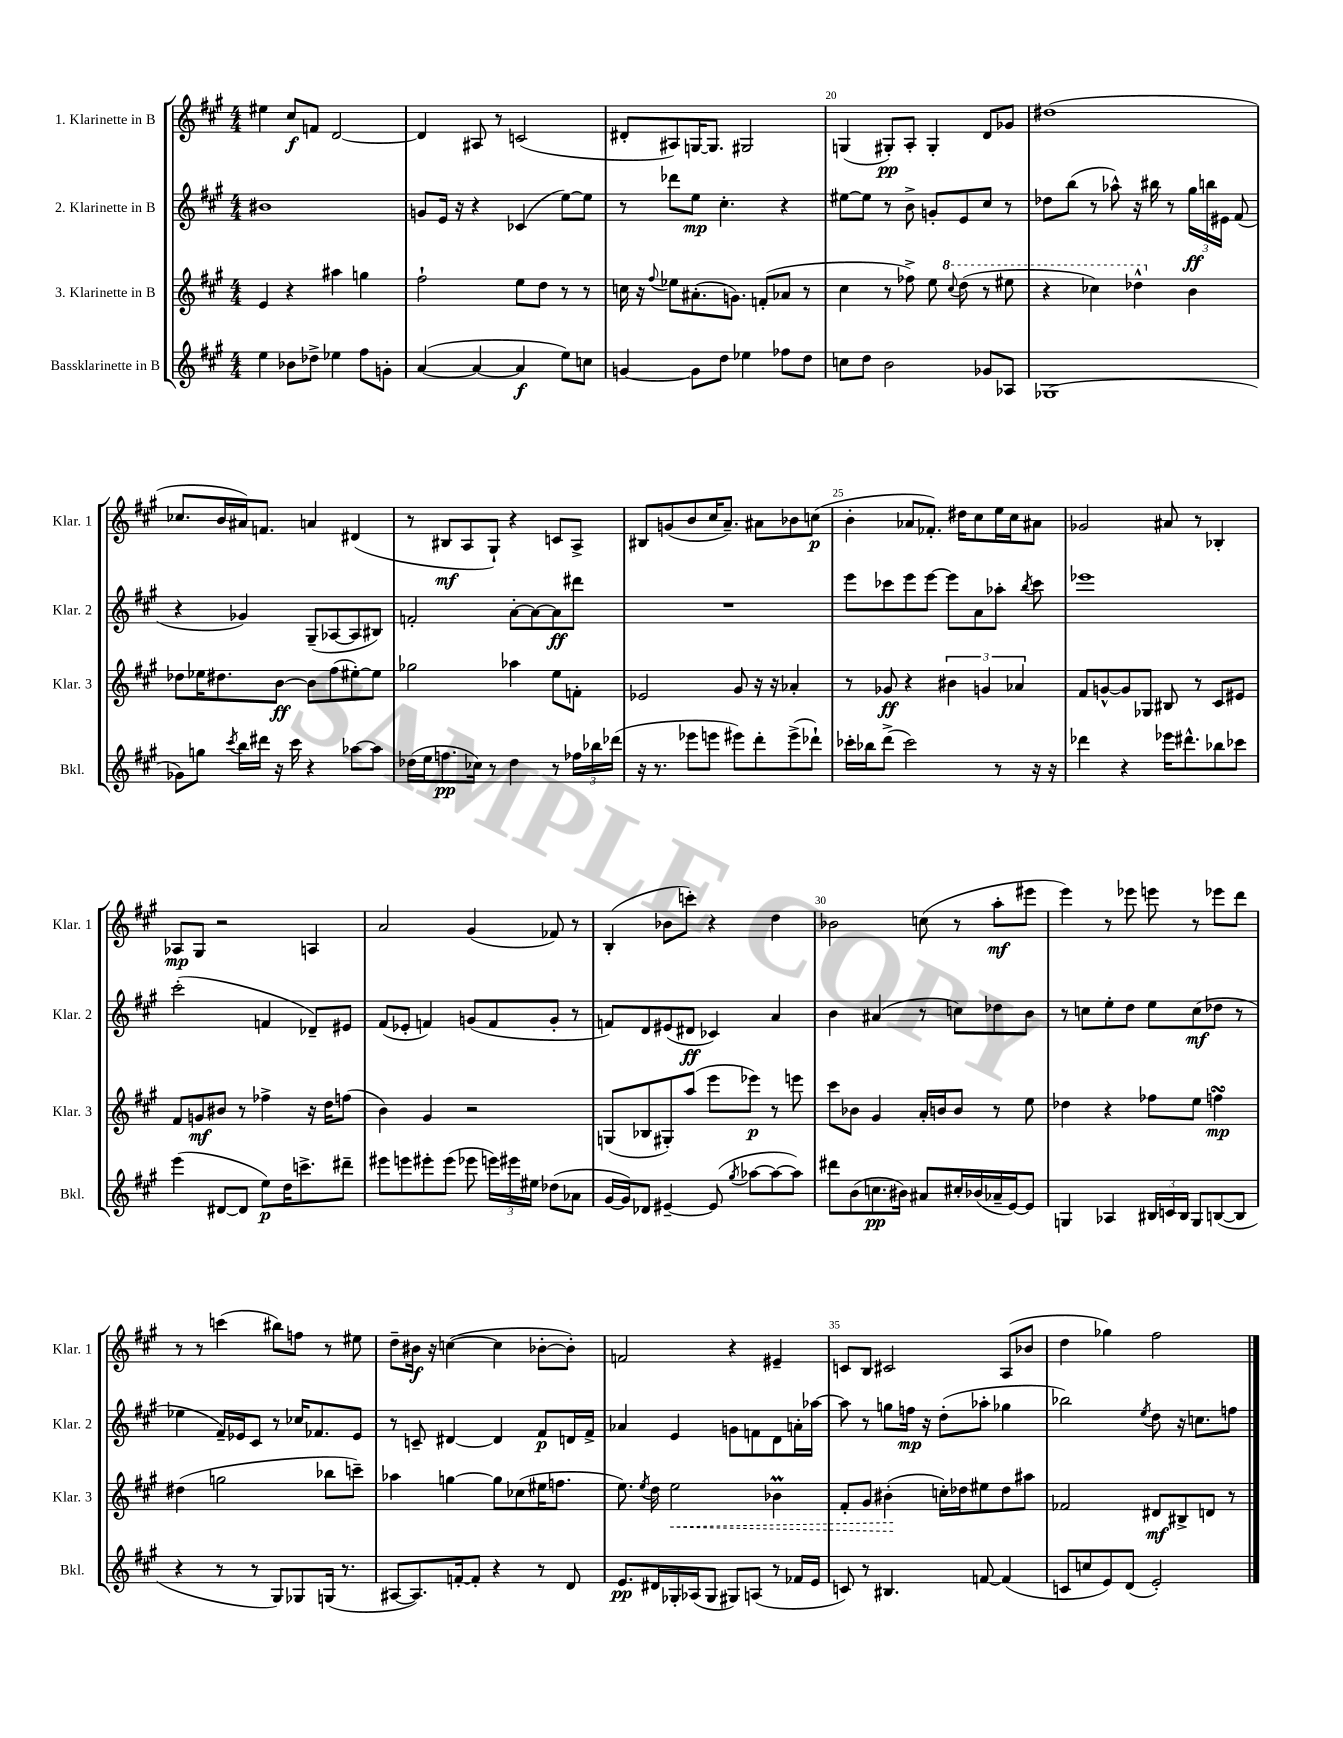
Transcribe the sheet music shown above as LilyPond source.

<<
\new StaffGroup <<
\new Staff = "s0" \with { instrumentName = "1. Klarinette in B" shortInstrumentName = "Klar. 1" } {
    \clef treble \key a \major \numericTimeSignature \time 4/4
    \autoBeamOff eis''4 cis''8[\f f'8] d'2~ |
    d'4 ais8 r8 c'2( |
    dis'8[-. ais8) g16~ g8.] gis2 |
    g4( gis8[-.\pp) a8]-. gis4-. d'8[ ges'8] |
    dis''1( |
    ces''8.[ b'16 ais'16) f'8.] a'4 dis'4( |
    r8 bis8[\mf a8 gis8]-!) r4 c'8[ a8]-> |
    bis8[ g'8( b'8 cis''16 a'8.]--) ais'8[ bes'8 c''8]\p( |
    b'4-. aes'8[ fes'8.]-.) dis''16[ cis''8 e''16 cis''16 ais'8] |
    ges'2 ais'8 r8 bes4-. |
    aes8[\mp gis8] r2 a4 |
    a'2 gis'4( fes'8) r8 |
    b4-.( bes'8[ c'''8]-.) r4 d''4 |
    bes'2 c''8( r8 a''8[-.\mf eis'''8] |
    e'''4) r8 ees'''8 e'''8 r8 ees'''8[ d'''8] |
    r8 r8 c'''4( bis''8[) f''8] r8 eis''8 |
    d''8[-- bis'16]\f r16 c''4~( c''4 bes'8[~-. bes'8]-.) |
    f'2 r4 eis'4-- |
    c'8[ b8] cis'2 a8[( bes'8] |
    d''4 ges''4) fis''2 \bar "|." |
}
\new Staff = "s1" \with { instrumentName = "2. Klarinette in B" shortInstrumentName = "Klar. 2" } {
    \clef treble \key a \major \numericTimeSignature \time 4/4
    \autoBeamOff bis'1 |
    g'8[ e'16] r16 r4 ces'4( e''8[~) e''8] |
    r8 des'''8[ e''8]\mp cis''4.-. r4 |
    eis''8[~ eis''8] r8 b'8-> g'8[-. e'8 cis''8] r8 |
    des''8[ b''8]( r8 aes''8-^) r16 bis''16 r8 \tuplet 3/2 { gis''16[\ff b''16 eis'16] } fis'8( |
    r4 ges'4) gis8[--( aes8~ aes8 bis8]) |
    f'2-. a'8[~-. a'8~ a'8\ff dis'''8] |
    R1 |
    e'''8[ ces'''8 e'''8 e'''8]~ e'''8[ a'8 aes''8]-. \acciaccatura { b''8 } ces'''8 |
    ees'''1 |
    cis'''2-.( f'4 des'8[--) eis'8] |
    fis'8[( ees'8]-. f'4) g'8[( f'8 g'8]-. r8 |
    f'8[) d'8 eis'8( dis'8]\ff ces'4) a'4 |
    b'4 ais'4( r8 c''8[) des''8 b'8] |
    r8 c''8[ e''8-. d''8] e''8[ c''8\mf( des''8] r8 |
    ees''4 fis'16[--) ees'16 cis'8] r8 ces''16[ fes'8. ees'8] |
    r8 c'8-- dis'4~ dis'4 fis'8[\p d'16 fis'16]-> |
    aes'4 e'4 g'8[ f'8 d'8 a'16-. aes''16]~ |
    aes''8 r8 g''8[ f''16]\mp r16 d''8[-.( aes''8]-. ges''4 |
    bes''2) \acciaccatura { e''8 } d''8 r16 c''8.[ f''8] \bar "|." |
}
\new Staff = "s2" \with { instrumentName = "3. Klarinette in B" shortInstrumentName = "Klar. 3" } {
    \clef treble \key a \major \numericTimeSignature \time 4/4
    \autoBeamOff e'4 r4 ais''4 g''4 |
    fis''2-! e''8[ d''8] r8 r8 |
    c''16 r16 \appoggiatura { fis''8 } ees''8[ ais'8.-.( g'8.]) f'8[-.( aes'8] r8 |
    cis''4 r8 fes''8->) e''8 \ottava #1 \appoggiatura { cis'''8 } d'''8( r8 eis'''8 |
    r4 ces'''4) des'''4-^ \ottava #0 b'4 |
    des''8[ ees''16 dis''8. b'8]~\ff b'8[ fis''8( eis''8~-.) eis''8] |
    ges''2 aes''4 e''8[ f'8]-. |
    ees'2 gis'8 r16 r16 aes'4-. |
    r8 ges'8\ff r4 \tuplet 3/2 { bis'4 g'4 aes'4 } |
    fis'8[ g'8~-^ g'8 ges8] bis8 r8 cis'8[ eis'8] |
    fis'8[ g'8\mf bis'8] r8 fes''4-> r16 d''16[ f''8]( |
    b'4) gis'4 r2 |
    g8[( bes8 gis8-.) a''8]( e'''8[ ees'''8]\p) r8 e'''8 |
    cis'''8[ bes'8] gis'4 a'16[-. b'16 b'8] r8 e''8 |
    des''4 r4 fes''8[ e''8] f''4\turn\mp |
    dis''4( g''2 bes''8[ c'''8]--) |
    aes''4 g''4~ g''8[ ces''8( eis''16 f''8.] |
    e''8.) \acciaccatura { e''8 } d''16 \once \override Hairpin.style = #'dashed-line e''2\< bes'4\prall |
    fis'8[-. gis'8] bis'4-.\!( c''16[-.) des''16 eis''8 des''8 ais''8] |
    fes'2 dis'8[\mf bis8-> d'8] r8 \bar "|." |
}
\new Staff = "s3" \with { instrumentName = "Bassklarinette in B" shortInstrumentName = "Bkl." } {
    \clef treble \key a \major \numericTimeSignature \time 4/4
    \autoBeamOff e''4 bes'8[ des''8]-> ees''4 fis''8[ g'8]-. |
    a'4~( a'4~ a'4\f e''8[) c''8] |
    g'4~ g'8[ d''8] ees''4 fes''8[ d''8] |
    c''8[ d''8] b'2 ges'8[ aes8] |
    ges1( |
    ges'8[) g''8] \acciaccatura { cis'''8 } b''16[ dis'''16] r16 cis'''16 r4 aes''8[~ aes''8] |
    des''16[( e''16 f''8.\pp ces''16]) r8 des''4 r8 \tuplet 3/2 { fes''16[ bes''16 des'''16]( } |
    r16 r8. ees'''8[ e'''8] eis'''8[) d'''8-. eis'''8->( des'''8]-!) |
    ces'''16[-. bes''16 d'''8]->( ces'''2) r8 r16 r16 |
    des'''4 r4 ees'''16[ dis'''8.-^ bes''8 ces'''8] |
    e'''4( dis'8[~ dis'8] e''8[\p) d''16 c'''8.-> dis'''8]-- |
    eis'''8[ e'''8 eis'''8-. eis'''8]( ees'''8 \tuplet 3/2 { e'''16[) eis'''16 eis''16] } des''8[( aes'8] |
    gis'16[~ gis'16) des'8] eis'4~-- eis'8( \acciaccatura { gis''8 } aes''8[~ aes''8~ aes''8]) |
    dis'''8[ b'8( c''8.\pp bis'16]) ais'8[ cis''16-. bes'16( aes'16-- e'16~) e'8] |
    g4 aes4 \tuplet 3/2 { bis16[ c'16 bis16] } g8[ b8~( b8] |
    r4 r8 r8 gis8[) ges8 g16]( r8. |
    ais8[~ ais8.) f'16~-. f'8]-. r4 r8 d'8 |
    e'8.[\pp dis'16 ges16-. aes16( ges8] gis8[) a8]( r8 fes'16[ e'16] |
    c'8) r8 bis4. f'8~ f'4( |
    c'8[ c''8 e'8) d'8]( e'2-.) \bar "|." |
}
>>
>>
\layout { \context { \Score currentBarNumber = #17 \override BarNumber.break-visibility = ##(#f #t #t) barNumberVisibility = #(every-nth-bar-number-visible 5) } }
